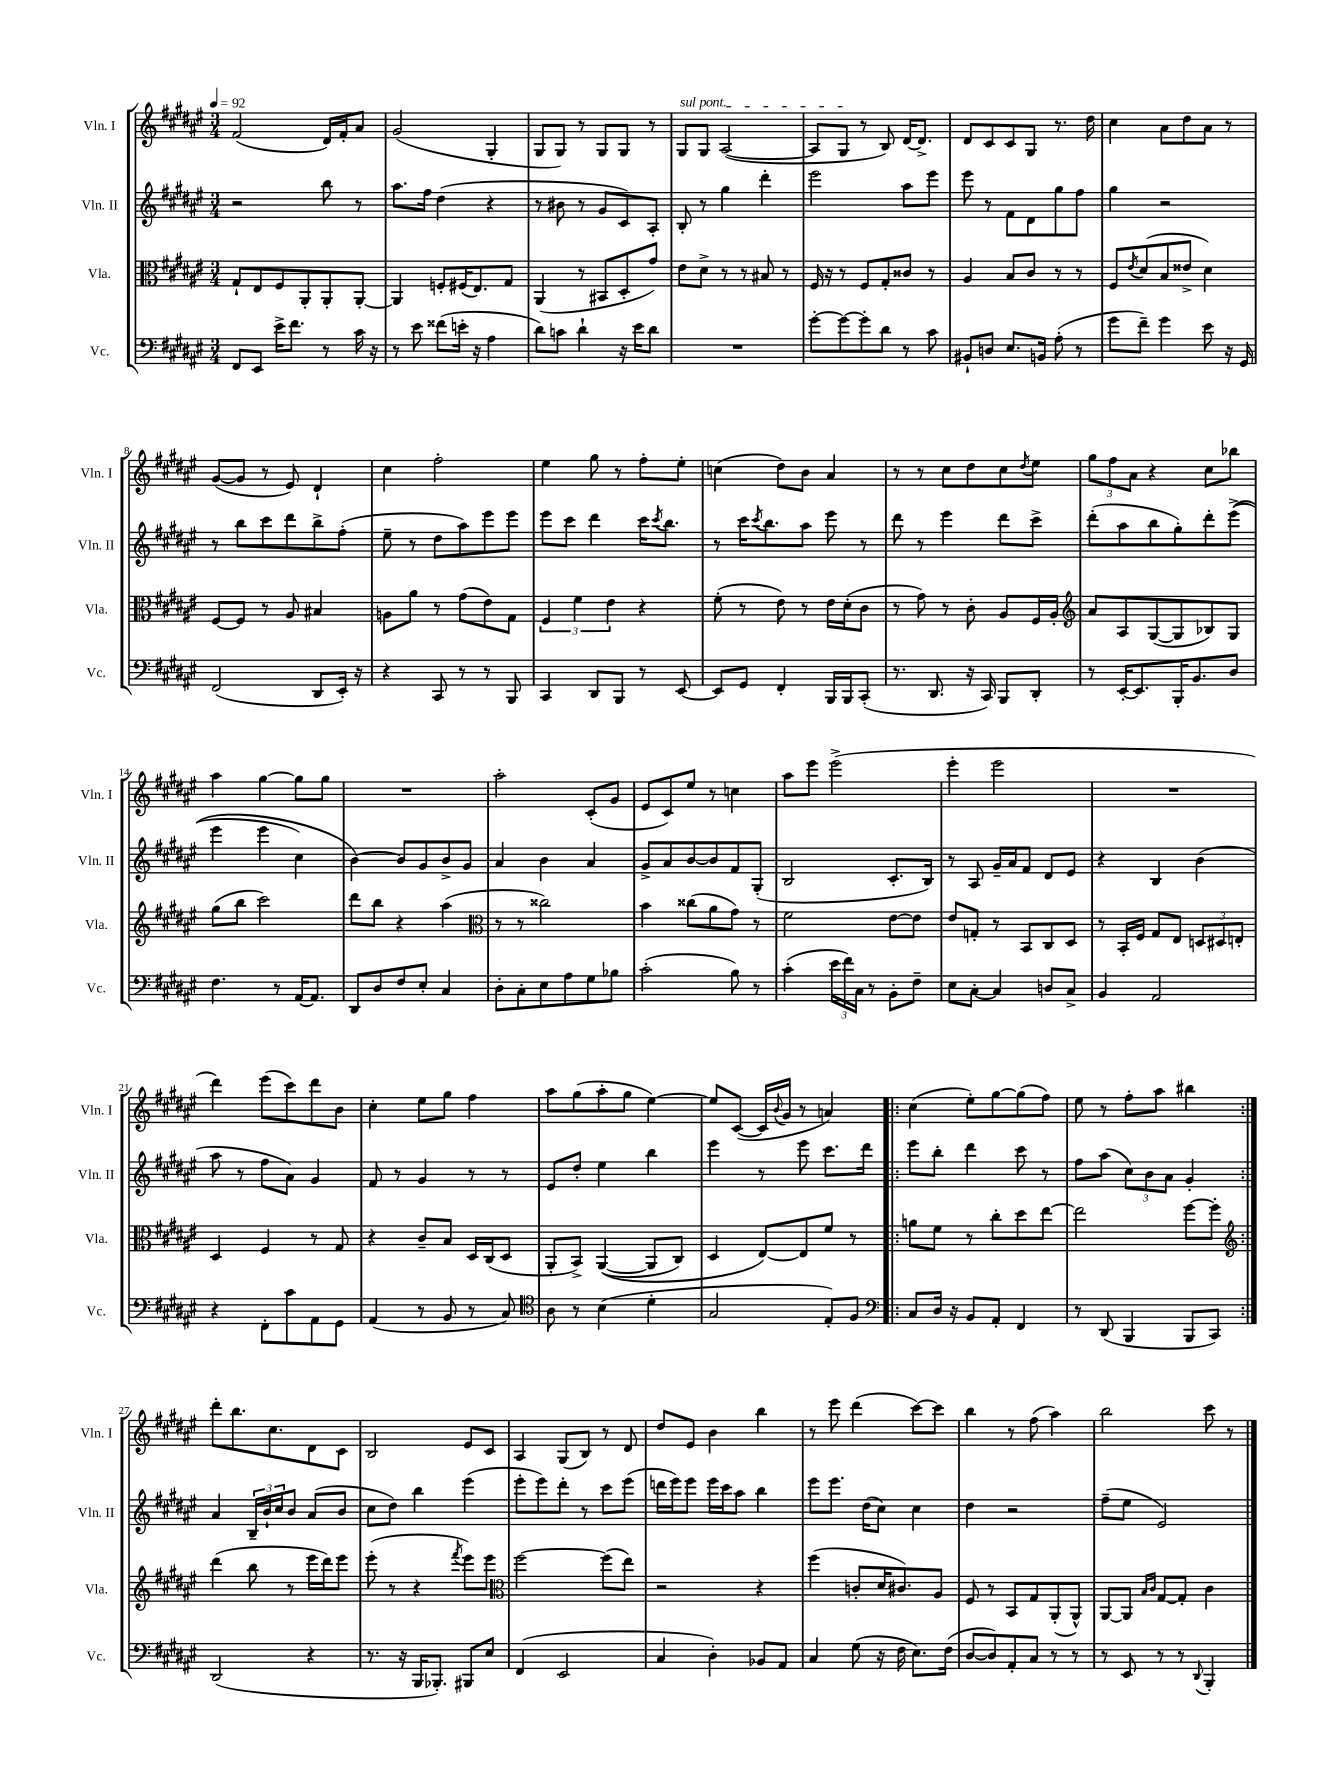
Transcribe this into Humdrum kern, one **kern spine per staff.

**kern	**kern	**kern	**kern
*staff4	*staff3	*staff2	*staff1
*clefF4	*clefC3	*clefG2	*clefG2
*k[f#c#g#d#a#e#]	*k[f#c#g#d#a#e#]	*k[f#c#g#d#a#e#]	*k[f#c#g#d#a#e#]
*M3/4	*M3/4	*M3/4	*M3/4
*MM92	*MM92	*MM92	*MM92
8FF#	8G#`	2r	(2f#
8EE#	8E#	.	.
16e#^	8F#	.	.
8.f#	.	.	.
.	8AA#'	.	.
8r	8AA#'	8bb	16d#)
.	.	.	16f#'
16c#	[8AA#'	8r	8a#
16r	.	.	.
=	=	=	=
8r	4AA#]	8.aa#	(2g#
8e#	.	.	.
.	.	16ff#	.
(8f##	8F'	(4dd#	.
16e'	(16F#	.	.
16r	8.E#)	.	.
4A#	.	4r	4G#'
.	8G#	.	.
=	=	=	=
8d#)	(4AA#	8r	8G#
8c	.	8b#	8G#)
4d#`	8r	8r	8r
.	8BB#	8g#	8G#
16r	8D#'	8c#)	8G#
16e#	.	.	.
8d#	8g#)	8A#'	8r
=	=	=	=
2.r	8e#	8B'	8G#
.	8d#^	8r	8G#
.	8r	4gg#	([2A#
.	8r	.	.
.	8B#	4ddd#'	.
.	8r	.	.
=	=	=	=
[8g#'	16F#	2eee#	8A#]
.	16r	.	.
8g#_	8r	.	8G#
8g#']	8F#	.	8r
8d#	8G#'	.	8B)
8r	8c##	8aa#	[16d#
.	.	.	8.d#^]
8c#	8r	8eee#	.
=	=	=	=
8BB#`	4A#	8eee#	8d#
8D	.	8r	8c#
8.E#	8B	8f#	8c#
.	8c#	8d#	8G#
16BB	.	.	.
(8A#'	8r	8gg#	8.r
8r	8r	8ff#	.
.	.	.	16dd#
=	=	=	=
8g#	8F#	4gg#	4cc#
.	8qe#	.	.
8f#~)	(8d#	.	.
4g#	8B	2r	8a#
.	8e##^	.	8dd#
8e#	4d#)	.	8a#
16r	.	.	8r
16GG#	.	.	.
=	=	=	=
(2FF#	[8F#	8r	([8g#
.	8F#]	8bb	8g#]
.	8r	8ccc#	8r
.	8A#	8ddd#	8e#)
8DD#	4B#	8bb^	4d#`
16EE#')	.	(8ff#'	.
16r	.	.	.
=	=	=	=
4r	8A	8ee#~	4cc#
.	8a#	8r	.
8CC#	8r	8dd#	2ff#'
8r	(8g#	8aa#)	.
8r	8e#)	8eee#	.
8BBB	8G#	8eee#	.
=	=	=	=
4CC#	6F#	8eee#	4ee#
.	.	8ccc#	.
.	6f#	.	.
8DD#	.	4ddd#	8gg#
.	6e#	.	.
8BBB	.	.	8r
8r	4r	16ccc#	8ff#'
.	.	8qccc#	.
.	.	8.bb	.
[8EE#	.	.	8ee#'
=	=	=	=
8EE#]	(8f#'	8r	(4cc
8GG#	8r	16ccc#	.
.	.	8qccc#	.
.	.	8.bb	.
4FF#'	8e#)	.	8dd#)
.	8r	8aa#	8b
16BBB	16e#	8eee#	4a#
16BBB	(16d#'	.	.
(8CC#'	8c#	8r	.
=	=	=	=
8.r	8r	8ddd#	8r
.	8g#)	8r	8r
8.DD#	.	.	.
.	8r	4eee#	8cc#
16r	8c#'	.	8dd#
16CC#)	.	.	.
8BBB	8A#	8ddd#	8cc#
.	.	.	8qdd#
8DD#'	16F#	8ccc#^	8ee#
.	16A#'	.	.
=	=	=	=
*	*clefG2	*	*
8r	8a#	(8ddd#'	12gg#
.	.	.	12ff#
[16EE#'	8A#	8aa#	.
.	.	.	12a#
8.EE#]	.	.	.
.	([8G#	8bb	4r
16BBB'	8G#]	8gg#')	.
8.BB	.	.	.
.	8B-)	8ddd#'	8cc#
8D#	8G#	&((8eee#^	8bb-
=	=	=	=
4.F#	(8gg#	4eee#	4aa#
.	8bb	.	.
.	2ccc#)	4eee#	[4gg#
8r	.	.	.
[16AA#	.	4cc#)	8gg#]
8.AA#]	.	.	.
.	.	.	8gg#
=	=	=	=
8DD#	8ddd#	[4b&)	2.r
8D#	8bb	.	.
8F#	4r	8b]	.
8E#'	.	8g#	.
4C#	(4aa#	8b^	.
.	.	8g#	.
=	=	=	=
*	*clefC3	*	*
8D#'	8r	4a#	2aa#'
8C#'	8r	.	.
8E#	2cc##)	4b	.
8A#	.	.	.
8G#	.	4a#	(8c#'
8B-	.	.	8g#
=	=	=	=
(2c#'	4b	8g#^	8e#
.	.	8a#	8c#)
.	(8cc##	[8b	8ee#
.	8a#	8b]	8r
8B)	8g#)	8f#	4cc
8r	8r	(8G#'	.
=	=	=	=
(4c#'	2f#	2B	8aa#
.	.	.	8eee#
24e#	.	.	(2eee#^
24f#)	.	.	.
24C#	.	.	.
8r	.	.	.
8BB'	[8e#	8.c#'	.
8F#~	8e#]	.	.
.	.	16B)	.
=	=	=	=
8E#	8e#	8r	4eee#'
[8C#'	8G'	8A#	.
4C#]	8r	16g#~	2eee#
.	.	16a#	.
.	8BB	8f#	.
8D	8C#	8d#	.
8C#^	8D#	8e#	.
=	=	=	=
4BB	8r	4r	2.r
.	16BB'	.	.
.	16F#	.	.
2AA#	8G#	4B	.
.	8E#	.	.
.	12D	(4b	.
.	12D#	.	.
.	12E'	.	.
=	=	=	=
4r	4D#	8aa#	4ddd#)
.	.	8r	.
8FF#'	4F#	8ff#	(8eee#
8c#	.	8a#)	8ccc#)
8AA#	8r	4g#	8ddd#
8GG#	8G#	.	8b
=	=	=	=
(4AA#	4r	8f#	4cc#'
.	.	8r	.
8r	8c#~	4g#	8ee#
8BB	8B	.	8gg#
8r	16D#	8r	4ff#
.	(16C#	.	.
8C#)	8D#	8r	.
=	=	=	=
*clefC4	*	*	*
8A#	8AA#'	8e#	8aa#
8r	8BB^)	8dd#'	(8gg#
(4B	&(([4AA#	4ee#	8aa#'
.	.	.	8gg#
4d#'	8AA#]	4bb	[4ee#)
.	8C#)	.	.
=	=	=	=
2G#	4D#	4eee#	8ee#]
.	.	.	([8c#
.	[8E#&)	8r	16c#]
.	.	.	8qqb
.	.	.	16g#
.	8E#]	8eee#	8r
8E#')	8f#	8.ccc#	4a)
8F#	8r	.	.
.	.	16ddd#	.
=!|:	=!|:	=!|:	=!|:
*clefF4	*	*	*
8C#	8a	8eee#	(4cc#
16D#	8f#	8bb'	.
16r	.	.	.
8BB	8r	4ddd#	8ee#')
8AA#'	8cc#'	.	[8gg#
4FF#	8dd#	8ccc#	(8gg#]
.	[8ee#	8r	8ff#)
=	=	=	=
8r	2ee#]	8ff#	8ee#
(8DD#	.	(8aa#	8r
4BBB	.	12cc#)	8ff#'
.	.	12b	.
.	.	.	8aa#
.	.	12a#	.
8BBB	[8ff#	4g#'	4bb#
8CC#)	8ff#']	.	.
=:|!	=:|!	=:|!	=:|!
*	*clefG2	*	*
(2DD#	(4ddd#	4a#	8ddd#'
.	.	.	8.bb
.	8bb	24B~	.
.	.	24b`	.
.	.	.	8.cc#
.	.	24cc#	.
.	8r	8b	.
4r	16eee#	(8a#	8d#
.	16ddd#)	.	.
.	8eee#	8b	8c#
=	=	=	=
8.r	(8eee#'	8cc#	2B
.	8r	8dd#)	.
16r	.	.	.
16BBB	4r	4bb	.
8.BBB-')	.	.	.
.	8qfff#	.	.
8BBB#	8eee#)	(4eee#	8e#
8E#	8eee#	.	8c#
=	=	=	=
*	*clefC3	*	*
(4FF#	[2ff#	8eee#'	4A#
.	.	8eee#)	.
2EE#	.	8ddd#'	(8G#
.	.	8r	8B)
.	(8ff#]	8ccc#	8r
.	8ee#)	(8eee#	8d#
=	=	=	=
4C#	2r	16ddd	8dd#
.	.	16eee#)	.
.	.	8eee#	8e#
4D#')	.	16eee#	4b
.	.	16ccc#	.
.	.	8aa#	.
8BB-	4r	4bb	4bb
8AA#	.	.	.
=	=	=	=
4C#	(4ff#	8eee#	8r
.	.	8.eee#	8eee#
(8G#	8c'	.	(4ddd#
.	.	(16dd#	.
16r	16d#	8cc#)	.
16F#	8.c#)	.	.
8.E#)	.	4cc#	[8ccc#)
.	8A#	.	8ccc#]
(16F#	.	.	.
=	=	=	=
[8D#	8F#	4dd#	4bb
8D#])	8r	.	.
8AA#'	8BB	2r	8r
8C#	8G#	.	(8ff#
8r	(8AA#'	.	4aa#)
8r	8AA#^^)	.	.
=	=	=	=
8r	[8AA#	(8ff#~	2bb
8EE#	8AA#]	8ee#	.
.	16qqB	.	.
.	16qqc#	.	.
8r	[8G#	2e#)	.
8r	8G#']	.	.
8qqDD#	.	.	.
4BBB'	4c#	.	8ccc#
.	.	.	8r
==	==	==	==
*-	*-	*-	*-
